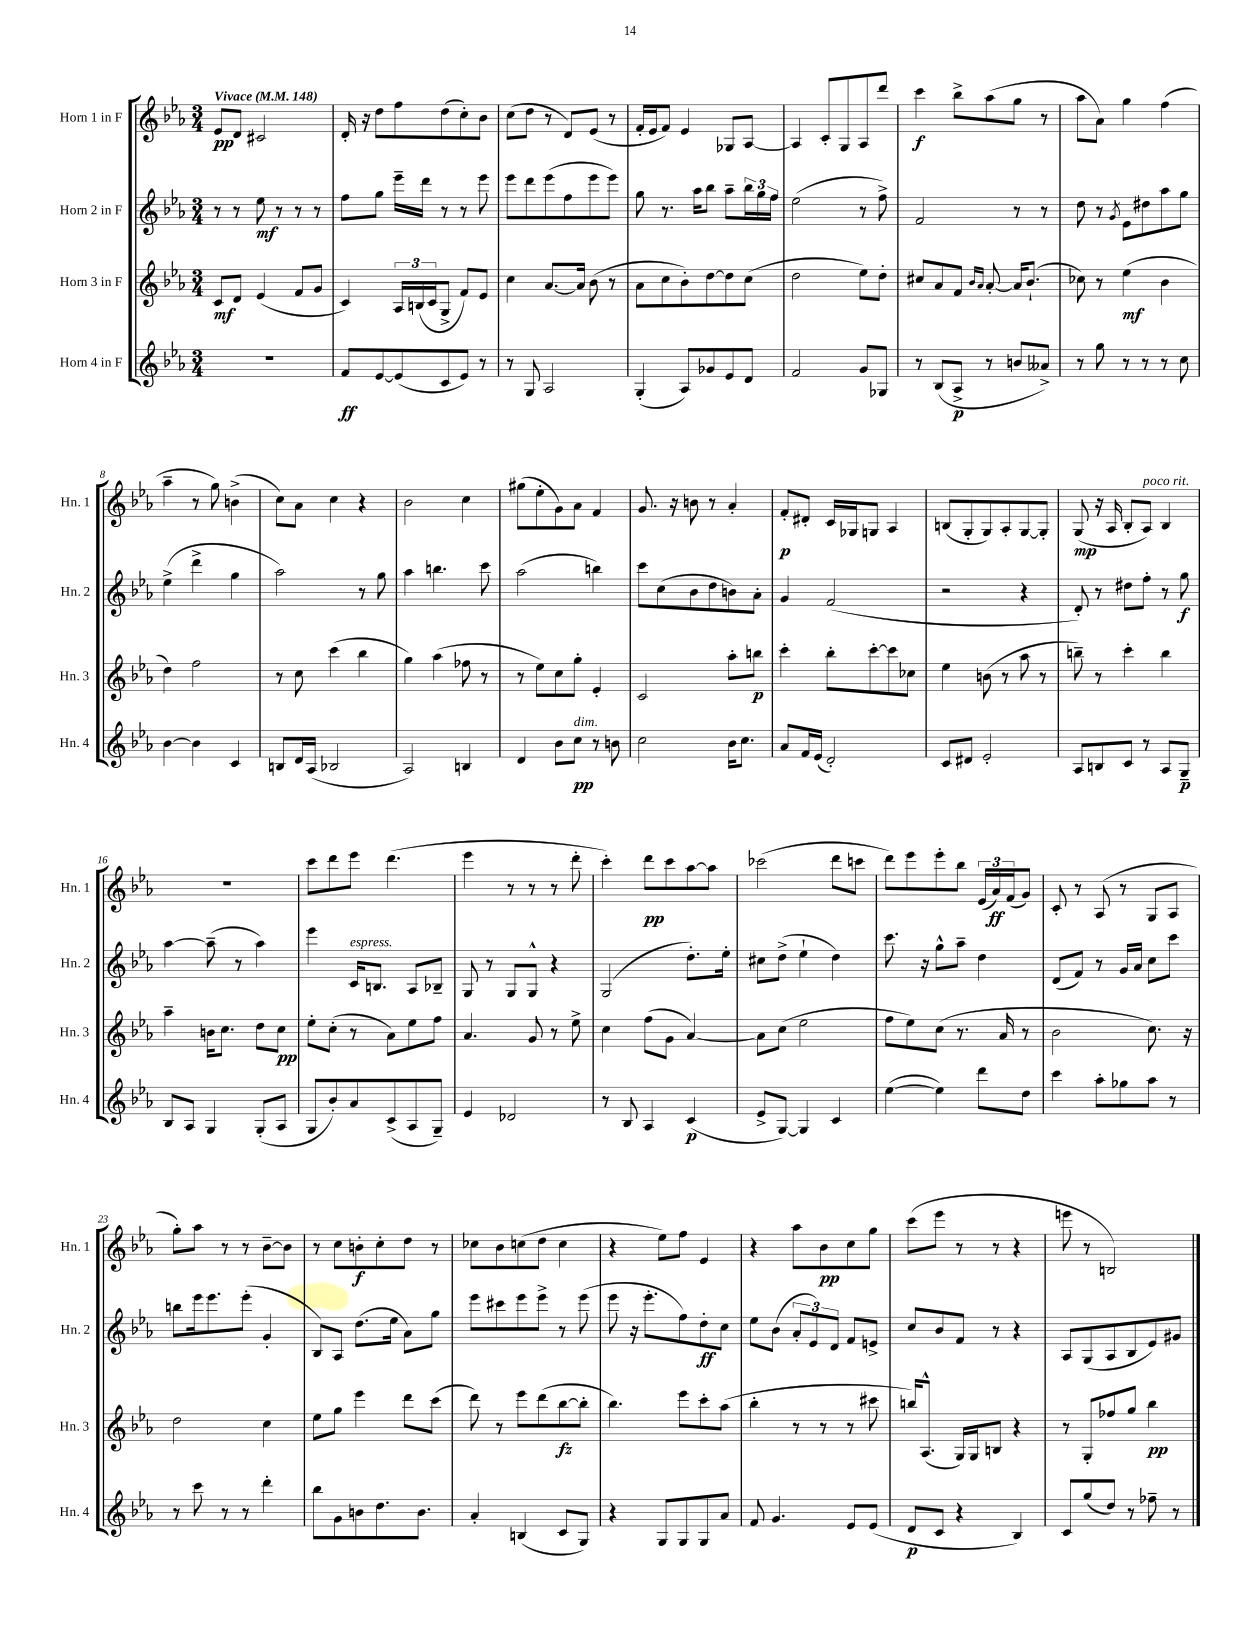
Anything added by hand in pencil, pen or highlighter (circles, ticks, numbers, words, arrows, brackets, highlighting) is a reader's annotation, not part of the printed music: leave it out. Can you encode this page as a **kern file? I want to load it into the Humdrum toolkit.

**kern	**kern	**kern	**kern
*staff4	*staff3	*staff2	*staff1
*clefG2	*clefG2	*clefG2	*clefG2
*k[b-e-a-]	*k[b-e-a-]	*k[b-e-a-]	*k[b-e-a-]
*M3/4	*M3/4	*M3/4	*M3/4
*MM148	*MM148	*MM148	*MM148
2.r	8c/L	8r	8e-/L
.	8d/J	8r	8d/J
.	(4e-/	8ee-\	2c#/
.	.	8r	.
.	8f/L	8r	.
.	8g/J	8r	.
=	=	=	=
8f/L	4c/)	8ff\L	16d'/
.	.	.	16r
[8e-/	.	8gg\J	8dd\L
(8e-/]	24A-/LL	16eee-~\LL	8ff\
.	(24B/	.	.
.	.	16ddd\JJ	.
.	24c/J	.	.
8c/	8G^/J	8r	(8dd\
8e-/J)	8f/L)	8r	8cc'\)
8r	8e-/J	8eee-\	8b-\J
=	=	=	=
8r	4cc\	8eee-\L	(8cc\L
8G/	.	8ddd\	8dd\J
2A-/	[8.a-/L	(8eee-\	8r
.	.	8ff\	8d/L)
.	16a-/]Jk	.	.
.	(8b-\	8eee-\	(8e-/J
.	8r	8eee-\J)	8r
=	=	=	=
(4G'/	8a-\L	8gg\	16f'/LL
.	.	.	16e-/J
.	8cc\	8.r	8f/J)
8A-/L)	8b-'\)	.	4e-/
.	.	16aa-\LK	.
8g-/	[8dd\	8bb-\J	.
8e-/	8dd\]	8aa-~\L	8G-/L
8d/J	(8cc\J	24bb-\L	[8A-/J
.	.	24gg\	.
.	.	24ff\JJ	.
=	=	=	=
2f/	2dd\	(2ee-\	4A-/]
.	.	.	8c'/L
.	.	.	8G/
8g/L	8ee-\L)	8r	8A-/
8G-/J	8dd'\J	8ff^\)	8ddd/J
=	=	=	=
8r	8cc#/L	2f/	4ccc\
(8B-/L	8a-/	.	.
8A-^/J	8f/J	.	8bb-^\L
.	16qqb-/LL	.	.
.	16qqa-/JJ	.	.
8r	[8a-'/	.	(8aa-\
8b/L	16a-/]LK	8r	8gg\J
.	(8.b-`/J	.	.
8a--^/J)	.	8r	8r
=	=	=	=
8r	8cc-\)	8dd\	8aa-\L
8gg\	8r	8r	8a-\J)
.	.	8qg/	.
8r	(4ee-\	8e-\L	4gg\
8r	.	8dd#\	.
8r	4b-\	8aa-\	(4ff\
8cc\	.	8gg\J	.
=	=	=	=
[4b-\	4dd\)	(4ee-^\	4aa-~\
4b-\]	2ff\	4ddd^\	8r
.	.	.	8gg\)
4c/	.	4gg\	(4b^\
=	=	=	=
8B/L	8r	2aa-\)	8cc\L)
16d/L	8cc\	.	8a-\J
(16A-/JJ	.	.	.
2B-/	(4ccc\	.	4cc\
.	4bb-\	8r	4r
.	.	8gg\	.
=	=	=	=
2A-/)	4gg\)	4aa-\	2b-\
.	(4aa-\	4.bb\	.
4B/	8ff-\	.	4cc\
.	8r	8ccc\	.
=	=	=	=
4d/	8r	(2aa-\	(8gg#\L
.	8ee-\L)	.	8ee-'\
8b-\L	8cc\	.	8g\)
8cc\J	8gg'\J	.	8a-\J
8r	4e-'/	4bb\)	4f/
8b\	.	.	.
=	=	=	=
2cc\	2c/	8ccc\L	8.g/
.	.	(8cc\	.
.	.	.	16r
.	.	8b-\	8b\
.	.	8dd\	8r
16b-\LK	8aa-'\L	8b\)	4a-'/
8.cc\J	.	.	.
.	8bb\J	8a-'\J	.
=	=	=	=
8a-/L	4ccc'\	4g/	8f'/L
16f/L	.	.	8d#'/J
(16e-/JJ	.	.	.
2d'/)	8bb-'\L	(2f/	16c/LL
.	.	.	16G-/J
.	[8ccc'\	.	8G/J
.	8ccc\]	.	4A-/
.	8cc-\J	.	.
=	=	=	=
8c/L	4ee-\	2r	(8B/L
8d#/J	.	.	8G'/
2e-'/	(8b\	.	8G/)
.	8r	.	8A-'/
.	8aa-\	4r	[8G/
.	8r	.	8G'/]J
=	=	=	=
8A-/L	8bb~\)	8d'/)	(8G/
8B/	8r	8r	16r
.	.	.	16A-/
8c/J	4ccc'\	8dd#\L	8B-'/L
8r	.	8ff'\J	8A-/J)
8A-/L	4bb\	8r	4B-/
8G~/J	.	8gg\	.
=	=	=	=
8B-/L	4aa-~\	[4aa-\	2.r
8A-/J	.	.	.
4G/	16b\LK	(8aa-~\]	.
.	8.cc\J	.	.
.	.	8r	.
(8G'/L	8dd\L	4aa-\)	.
8A-/J	8cc\J	.	.
=	=	=	=
8G/L	8ee-'\L	4eee-\	8ccc\L
8b-'/)	(8cc'\J	.	8ddd\
8a-/	8r	16c/LK	8eee-\J
.	.	8.B/J	.
(8c^/	8a-\L)	.	(4.ddd\
8A-/	8ee-\	8A-/L	.
8G~/J)	8ff\J	8B-~/J	.
=	=	=	=
4e-/	4.a-/	8G/	4eee-\
.	.	8r	.
2d-/	.	8G/L	8r
.	8g/	8G^^/J	8r
.	8r	4r	8r
.	8ee-^\	.	8ddd'\
=	=	=	=
8r	4cc\	(2G/	4ccc'\)
8B-/	.	.	.
4A-/	(8ff\L	.	8ddd\L
.	8g\J	.	8ccc\
(4c/	[4a-/)	8.dd'\L)	[8aa-\
.	.	.	8aa-\]J
.	.	16ee-'\Jk	.
=	=	=	=
8e-^/L	8a-\]L	8cc#\L	(2ccc-\
[8G/J)	(8cc\J	(8dd^\J	.
4G/]	2ee-\	4ee-`\	.
4c/	.	4dd\)	8ddd\L
.	.	.	8ccc\J
=	=	=	=
([4ee-\	8ff\L	8.ccc\	8ddd\L)
.	8ee-\)	.	8eee-\
.	.	16r	.
4ee-\])	(8cc\J	8gg^^\L	8eee-'\
.	8.r	8aa-~\J	8bb-\J
8ddd\L	.	4dd\	(24e-/LL
.	.	.	24a-/)
.	16a-/	.	.
.	.	.	(24f/J
8dd\J	8r	.	8g/J)
=	=	=	=
4ccc\	2b-\	(8d/L	8c'/
.	.	8f/J)	8r
8aa-'\L	.	8r	(8A-/
8gg-\	.	16g/LL	8r
.	.	16a-/JJ	.
8aa-\J	8.cc\)	8cc\L	8G/L
8r	.	8ccc\J	8A-/J
.	16r	.	.
=	=	=	=
8r	2dd\	8bb\L	8gg'\L)
8ccc\	.	16eee-\k	8aa-\J
.	.	8.eee-\	.
8r	.	.	8r
8r	.	(8eee-'\J	8r
4ddd'\	4cc\	4g'/	[8b-~\L
.	.	.	8b-\]J
=	=	=	=
8bb-\L	8ee-\L	8B-/L)	8r
8g\	8gg\J	8A-/J	8cc\L
8b\	4eee-\	(8.dd\L	8b'\
8.dd\	.	.	8cc'\
.	.	16ee-\Jk	.
.	8ddd\L	8a-\L)	8dd\J
8.b\J	.	.	.
.	(8ccc\J	8gg\J	8r
=	=	=	=
4a-'/	8ddd\)	8eee-\L	8cc-\L
.	8r	8ccc#\	8b-\
(4B/	8eee-\L	8eee-\	(8cc\
.	(8ddd\	8eee-^\J	8dd\J
8c/L	[8bb-\	8r	4cc\
8G/J)	8bb-'\]J	(8eee-\	.
=	=	=	=
4r	4.bb-\)	8eee-\	4r
.	.	16r	.
.	.	8.eee-'\L	.
8G/L	.	.	8ee-\L)
8G/	8eee-\L	8ff\)	8ff\J
8G/	8ccc'\	8dd'\	4e-/
8a-/J	(8aa-\J	8cc\J	.
=	=	=	=
8f/	4bb-'\	8ee-\L	4r
4.g/	.	(8b-\J	.
.	8r	12a-'/L	8aa-\L
.	.	12e-/)	.
.	8r	.	8b-\
.	.	12d/J	.
8e-/L	8r	8f/L	8cc\
(8e-/J	8ccc#\	8e^/J	8gg\J
=	=	=	=
8d/L	16bb/LK)	8cc/L	(8ccc\L
.	(8.A-^^/J	.	.
8c/J	.	8b-/	8eee-\J
4r	16G/LL)	8f/J	8r
.	16G/J	.	.
.	8B/J	8r	8r
4B-/)	4r	4r	4r
=	=	=	=
8c/L	8r	8A-/L	8eee\
(8gg/	8G'/L	(8G/	8r
8dd/J)	8ff-/	8A-/	2B/)
8r	8gg/J	8B-/	.
8ff-~\	4bb-\	8e-/)	.
8r	.	8g#/J	.
==	==	==	==
*-	*-	*-	*-
